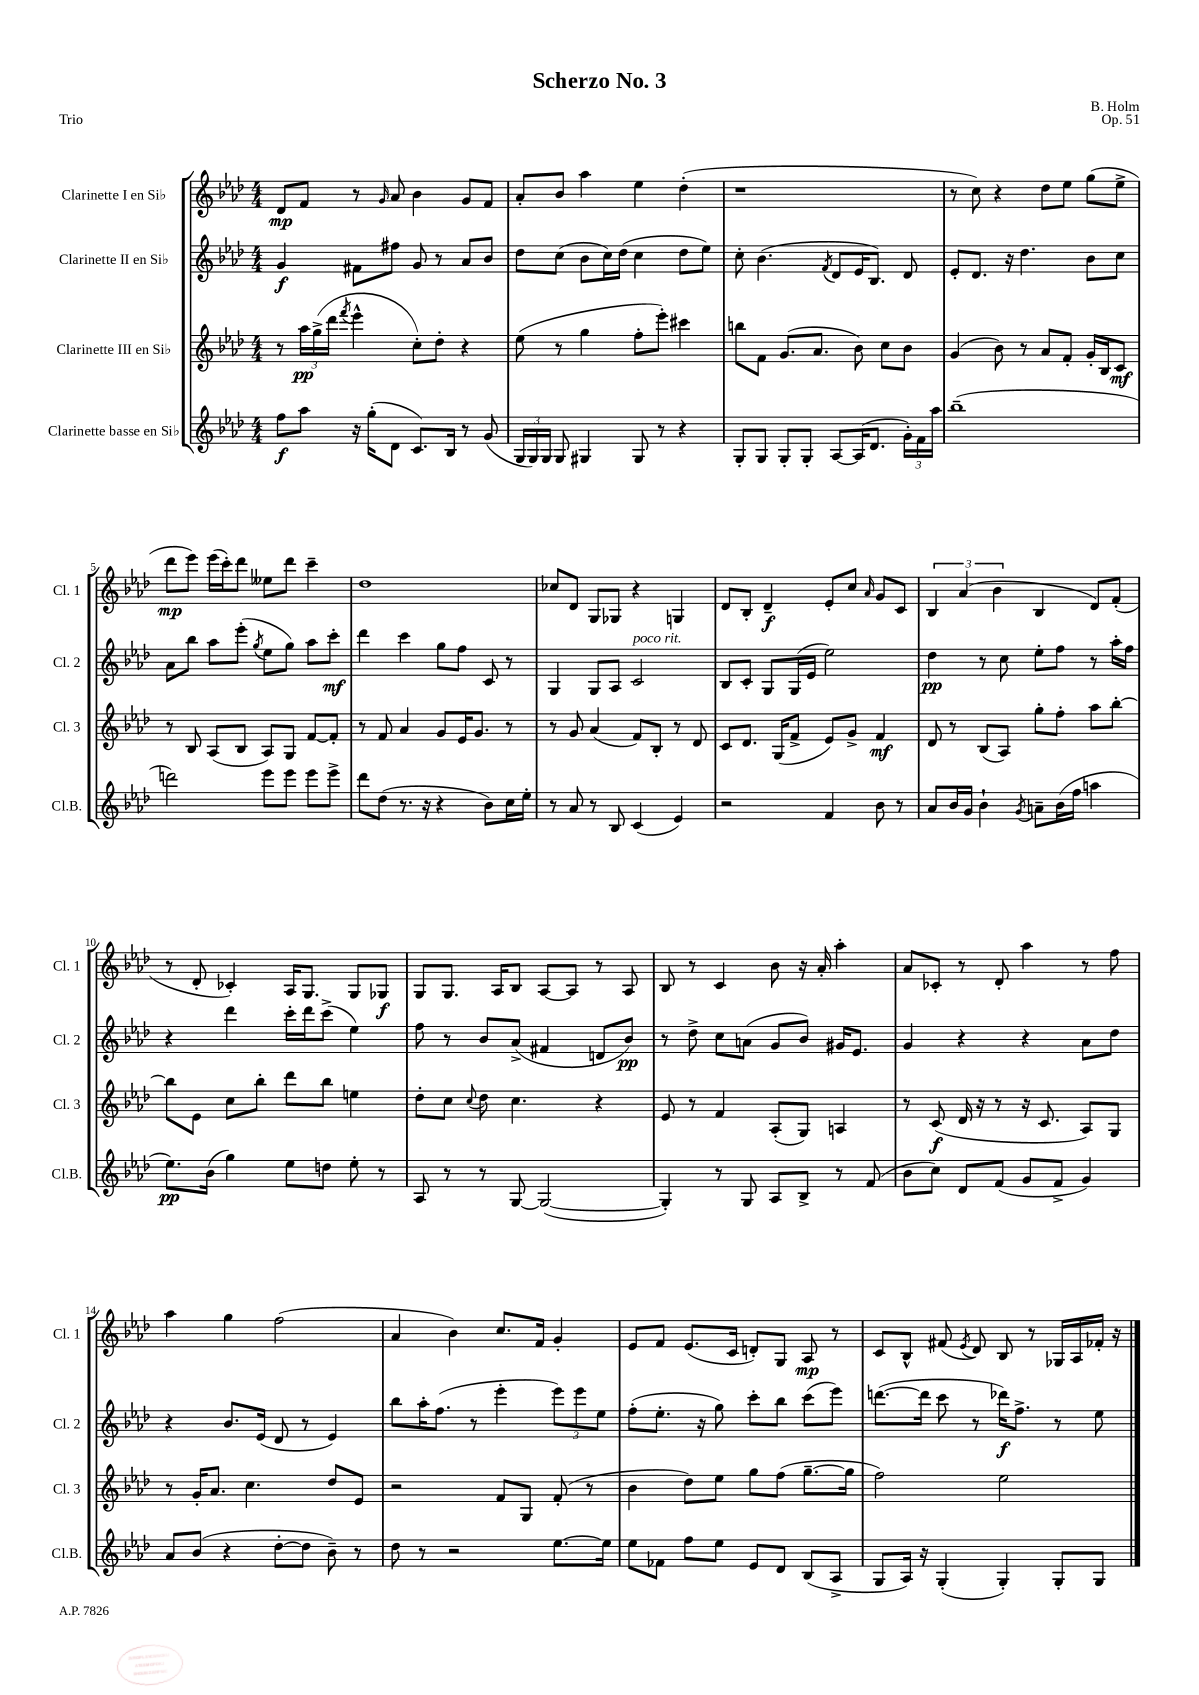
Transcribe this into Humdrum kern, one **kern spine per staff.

**kern	**kern	**kern	**kern
*staff4	*staff3	*staff2	*staff1
*clefG2	*clefG2	*clefG2	*clefG2
*k[b-e-a-d-]	*k[b-e-a-d-]	*k[b-e-a-d-]	*k[b-e-a-d-]
*M4/4	*M4/4	*M4/4	*M4/4
8ff	8r	4g	8d-
8aa-	24aa-	.	8f
.	(24gg^	.	.
.	24ddd-	.	.
.	8qfff	.	.
16r	4eee-^^	8f#	8r
(16gg'	.	.	.
.	.	.	16qqg
8d-	.	8ff#	8a-
8.c)	8cc')	8g	4b-
.	8dd-'	8r	.
16B-	.	.	.
8r	4r	8a-	8g
(8g	.	8b-	8f
=	=	=	=
24G	(8ee-	8dd-	8a-'
24G)	.	.	.
24G	.	.	.
8G	8r	(8cc	8b-
4G#	4gg	8b-	4aa-
.	.	16cc)	.
.	.	(16dd-	.
8G#	8ff'	4cc	4ee-
8r	8eee-')	.	.
4r	4ccc#	8dd-	(4dd-'
.	.	8ee-)	.
=	=	=	=
8G'	8bb	8cc'	1r
8G	8f	(4.b-	.
8G'	(8.g	.	.
8G'	.	.	.
.	8.a-	.	.
.	.	8qf	.
[8A-	.	8d-	.
(16A-]	8b-)	16e-	.
8.d-	.	8.B-)	.
.	8cc	.	.
24g')	8b-	8d-	.
24f	.	.	.
24aa-	.	.	.
=	=	=	=
(1bb-~	(4g	8e-'	8r
.	.	8.d-	8cc)
.	8b-)	.	4r
.	.	16r	.
.	8r	4.dd-	.
.	8a-	.	8dd-
.	8f'	.	8ee-
.	16g'	8b-	(8gg
.	16B-	.	.
.	8c	8cc	8ee-^
=	=	=	=
2ddd)	8r	8a-	8ddd-
.	8B-	8bb-	8eee-)
.	(8A-	8aa-	(16eee-
.	.	.	16ccc')
.	8B-	(8eee-'	8ddd-
.	.	8qgg	.
8eee-	8A-)	8ee-	8ee--
8eee-	8G	8gg)	8ddd-
8eee-	[8f	8aa-	4ccc~
8eee-^	8f']	8ccc'	.
=	=	=	=
8ddd-	8r	4ddd-	1dd-
(8dd-	8f	.	.
8.r	4a-	4ccc	.
16r	.	.	.
4r	8g	8gg	.
.	16e-	8ff	.
.	8.g	.	.
8b-)	.	8c	.
16cc	8r	8r	.
16ee-'	.	.	.
=	=	=	=
8r	8r	4G	8cc-
8a-	8g	.	8d-
8r	(4a-	8G	8G
8B-	.	8A-	8G-
(4c	8f)	2c	4r
.	8B-'	.	.
4e-)	8r	.	4G
.	8d-	.	.
=	=	=	=
2r	8c	8B-	8d-
.	8.d-	8c'	8B-'
.	.	8G	4d-~
.	(16G	.	.
.	8f^	(16G	.
.	.	16e-	.
4f	8e-)	2ee-)	8e-'
.	8g^	.	8cc
.	.	.	16qqa-
8b-	4f	.	8g
8r	.	.	8c
=	=	=	=
8a-	8d-	4dd-	6B-
16b-	8r	.	.
.	.	.	(6a-
16g	.	.	.
4b-`	(8B-	8r	.
.	.	.	6b-
.	8A-)	8cc	.
8qg	.	.	.
8a~	8gg'	8ee-'	4B-
(16b-	8ff'	8ff	.
16ff	.	.	.
4aa	8aa-	8r	8d-)
.	[8bb-'	16aa-'	(8f'
.	.	16ff	.
=	=	=	=
8.ee-)	8bb-]	4r	8r
.	8e-	.	8d-'
(16b-	.	.	.
4gg)	8cc	4ddd-	4c-')
.	8bb-'	.	.
8ee-	8ddd-	16ccc'	16A-
.	.	16ddd-	8.G
8dd	8bb-	(8ccc^	.
8ee-'	4ee	4ee-)	8G
8r	.	.	8G-
=	=	=	=
8A-	8dd-'	8ff	8G
8r	8cc	8r	8.G
.	8qqcc	.	.
8r	8dd-	8b-	.
.	.	.	16A-
[8G	4.cc	(8a-^	8B-
(2G_	.	4f#	[8A-
.	.	.	8A-]
.	4r	8d	8r
.	.	8b-)	8A-
=	=	=	=
4G'])	8e-	8r	8B-
.	8r	8dd-^	8r
8r	4f	8cc	4c
8G	.	(8a	.
8A-	(8A-'	8g	8b-
8B-^	8G)	8b-)	16r
.	.	.	16a-'
8r	4A	16g#	4aa-'
.	.	8.e-	.
(8f	.	.	.
=	=	=	=
8b-	8r	4g	8a-
8cc)	(8c	.	8c-'
8d-	16d-	4r	8r
.	16r	.	.
(8f	8r	.	8d-'
8g	16r	4r	4aa-
.	8.c	.	.
8f^	.	.	.
4g)	8A-)	8a-	8r
.	8G	8dd-	8ff
=	=	=	=
8a-	8r	4r	4aa-
(8b-	16g'	.	.
.	8.a-	.	.
4r	.	8.b-	4gg
.	4.cc	.	.
.	.	(16e-	.
[8dd-'	.	8d-	(2ff
8dd-]	.	8r	.
8b-~)	8dd-	4e-)	.
8r	8e-	.	.
=	=	=	=
8dd-	2r	8bb-	4a-
8r	.	16aa-'	.
.	.	(8.ff	.
2r	.	.	4b-)
.	.	8r	.
.	8f	4eee-'	8.cc
.	8G	.	.
.	.	.	16f
[8.ee-	(8f'	12eee-)	4g'
.	.	12eee-	.
.	8r	.	.
.	.	12ee-	.
16ee-]	.	.	.
=	=	=	=
8ee-	4b-	(8ff'	8e-
8f-	.	8.ee-'	8f
8ff	8dd-)	.	(8.e-
.	.	16r	.
8ee-	8ee-	8gg)	.
.	.	.	16c
8e-	8gg	8ccc'	8d')
8d-	(8ff	8bb-	8G
(8B-	[8.gg~	(8ccc	8A-
8A-^	.	8eee-)	8r
.	16gg]	.	.
=	=	=	=
8G	2ff)	([8.ddd	8c
16A-)	.	.	8B-^^
16r	.	16ddd]	.
(4G'	.	8ccc	(8f#
.	.	.	8qe-
.	.	8r	8d-)
4G')	2ee-	16ddd-)	8B-
.	.	8.ff^	.
.	.	.	8r
8G'	.	8r	16G-
.	.	.	16A-
8G	.	8ee-	16f-'
.	.	.	16r
==	==	==	==
*-	*-	*-	*-
